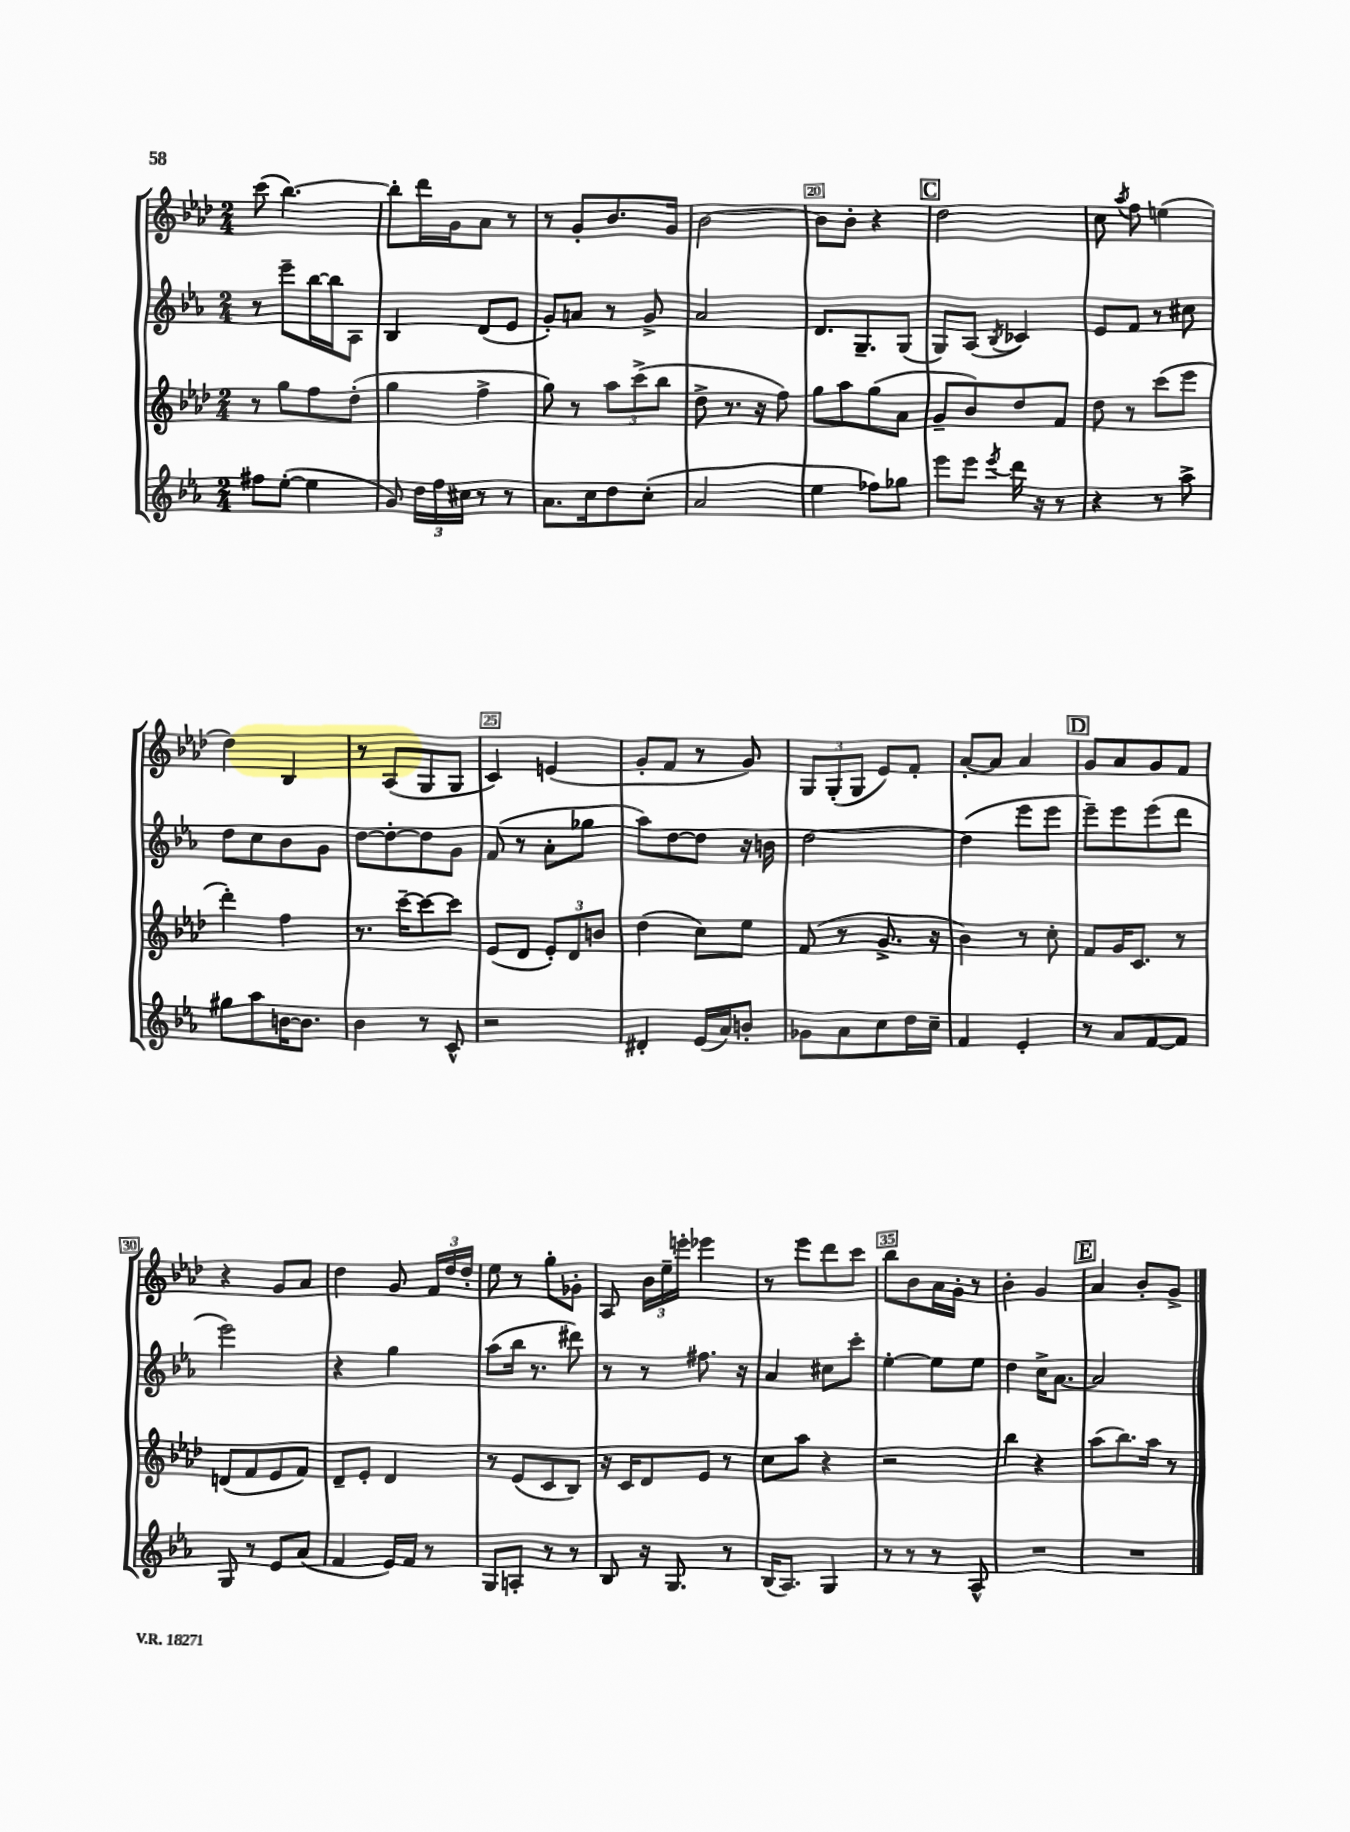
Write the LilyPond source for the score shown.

<<
\new StaffGroup <<
\new Staff = "s0" {
    \clef treble \key aes \major \numericTimeSignature \time 2/4
    \autoBeamOff c'''8( bes''4.~) |
    bes''8[-. des'''16 g'16 aes'8] r8 |
    r8 g'8[-. bes'8. g'16] |
    bes'2~ |
    bes'8[ bes'8]-. r4 |
    \mark \markup { \box "C" } des''2 |
    c''8 \acciaccatura { aes''8 } f''8 e''4( |
    des''4) bes4 |
    r8 aes8[( g8 g8] |
    c'4) e'4( |
    g'8[-. f'8] r8 g'8) |
    \tuplet 3/2 { g8[ g8-.( g8] } ees'8[) f'8]-. |
    aes'8[~-. aes'8] aes'4 |
    \mark \markup { \box "D" } g'8[ aes'8 g'8 f'8] |
    r4 g'8[ aes'8] |
    des''4 g'8 \tuplet 3/2 { f'16[ des''16 des''16]-. } |
    ees''8 r8 g''8[-. ges'8]-. |
    aes8 \tuplet 3/2 { bes'16[ ees''16-- e'''16]-. } ees'''4 |
    r8 ees'''8[ des'''8 c'''8] |
    bes''8[ bes'8 aes'16 g'16]-. r8 |
    bes'4-. g'4 |
    \mark \markup { \box "E" } aes'4 bes'8[-. g'8]-> \bar "|." |
}
\new Staff = "s1" {
    \clef treble \key ees \major \numericTimeSignature \time 2/4
    \autoBeamOff r8 ees'''8[-- bes''16~ bes''16 aes8] |
    bes4 d'8[( ees'8] |
    g'8[-.) a'8] r8 g'8-> |
    aes'2 |
    d'8.[ g8.-- g8]( |
    \mark \markup { \box "C" } g8[) aes8]( \acciaccatura { bes8 } ces'4) |
    ees'8[ f'8] r8 cis''8 |
    d''8[ c''8 bes'8 g'8] |
    d''8[~ d''8~-. d''8 g'8] |
    f'8( r8 aes'8[-. ges''8] |
    aes''8[) d''8~ d''8] r16 b'16 |
    d''2~ |
    d''4( ees'''8[ ees'''8] |
    \mark \markup { \box "D" } ees'''8[--) ees'''8 ees'''8( d'''8] |
    ees'''2) |
    r4 g''4 |
    aes''8[( bes''16] r8. dis'''8) |
    r8 r8 fis''8. r16 |
    aes'4 cis''8[ c'''8]-. |
    ees''4~-. ees''8[ ees''8] |
    d''4 c''16[-> aes'8.]~ |
    \mark \markup { \box "E" } aes'2 \bar "|." |
}
\new Staff = "s2" {
    \clef treble \key aes \major \numericTimeSignature \time 2/4
    \autoBeamOff r8 g''8[ f''8 des''8]-.( |
    g''4 f''4-> |
    g''8) r8 \tuplet 3/2 { aes''8[ c'''8->( bes''8] } |
    des''8-> r8. r16 f''8) |
    g''8[ aes''8 g''8( aes'8] |
    \mark \markup { \box "C" } g'8[-- bes'8) des''8 f'8] |
    des''8 r8 c'''8[( ees'''8] |
    des'''4-.) f''4 |
    r8. c'''16[~-- c'''8~ c'''8] |
    ees'8[( des'8] \tuplet 3/2 { ees'8[-.) des'8 b'8] } |
    des''4( c''8[) ees''8] |
    f'8( r8 g'8.-> r16 |
    bes'4) r8 c''8-. |
    \mark \markup { \box "D" } f'8[ g'16 c'8.] r8 |
    d'8[( f'8 ees'8 f'8]) |
    des'8[-- ees'8]-. des'4 |
    r8 ees'8[( c'8 bes8]) |
    r16 c'16[ des'8 ees'8] r8 |
    c''8[ aes''8] r4 |
    r2 |
    bes''4 r4 |
    \mark \markup { \box "E" } aes''8[( bes''8.) aes''16] r8 \bar "|." |
}
\new Staff = "s3" {
    \clef treble \key ees \major \numericTimeSignature \time 2/4
    \autoBeamOff fis''8[ ees''8]~-.( ees''4 |
    g'8) \tuplet 3/2 { d''16[ f''16 cis''16] } r8 r8 |
    aes'8.[ c''16 d''8 c''8]-.( |
    aes'2 |
    ees''4 fes''8[) ges''8] |
    \mark \markup { \box "C" } ees'''8[ ees'''8] \acciaccatura { ees'''8 } d'''16 r16 r8 |
    r4 r8 aes''8-> |
    gis''8[ aes''8 b'16~ b'8.] |
    bes'4 r8 c'8-^ |
    r2 |
    dis'4-. ees'16[( aes'16) b'8]-. |
    ges'8[ aes'8 c''8 d''16 c''16]-- |
    f'4 ees'4-. |
    \mark \markup { \box "D" } r8 aes'8[ f'8~ f'8] |
    g8 r8 ees'8[ aes'8]( |
    f'4 ees'16[) f'16] r8 |
    g8[ a8]-. r8 r8 |
    bes8 r16 g8. r8 |
    bes16[( aes8.]) g4 |
    r8 r8 r8 aes8-^ |
    R2 |
    \mark \markup { \box "E" } R2 \bar "|." |
}
>>
>>
\layout { \context { \Score currentBarNumber = #16 \override BarNumber.break-visibility = ##(#f #t #t) barNumberVisibility = #(every-nth-bar-number-visible 5) \override BarNumber.stencil = #(make-stencil-boxer 0.1 0.3 ly:text-interface::print) } }
